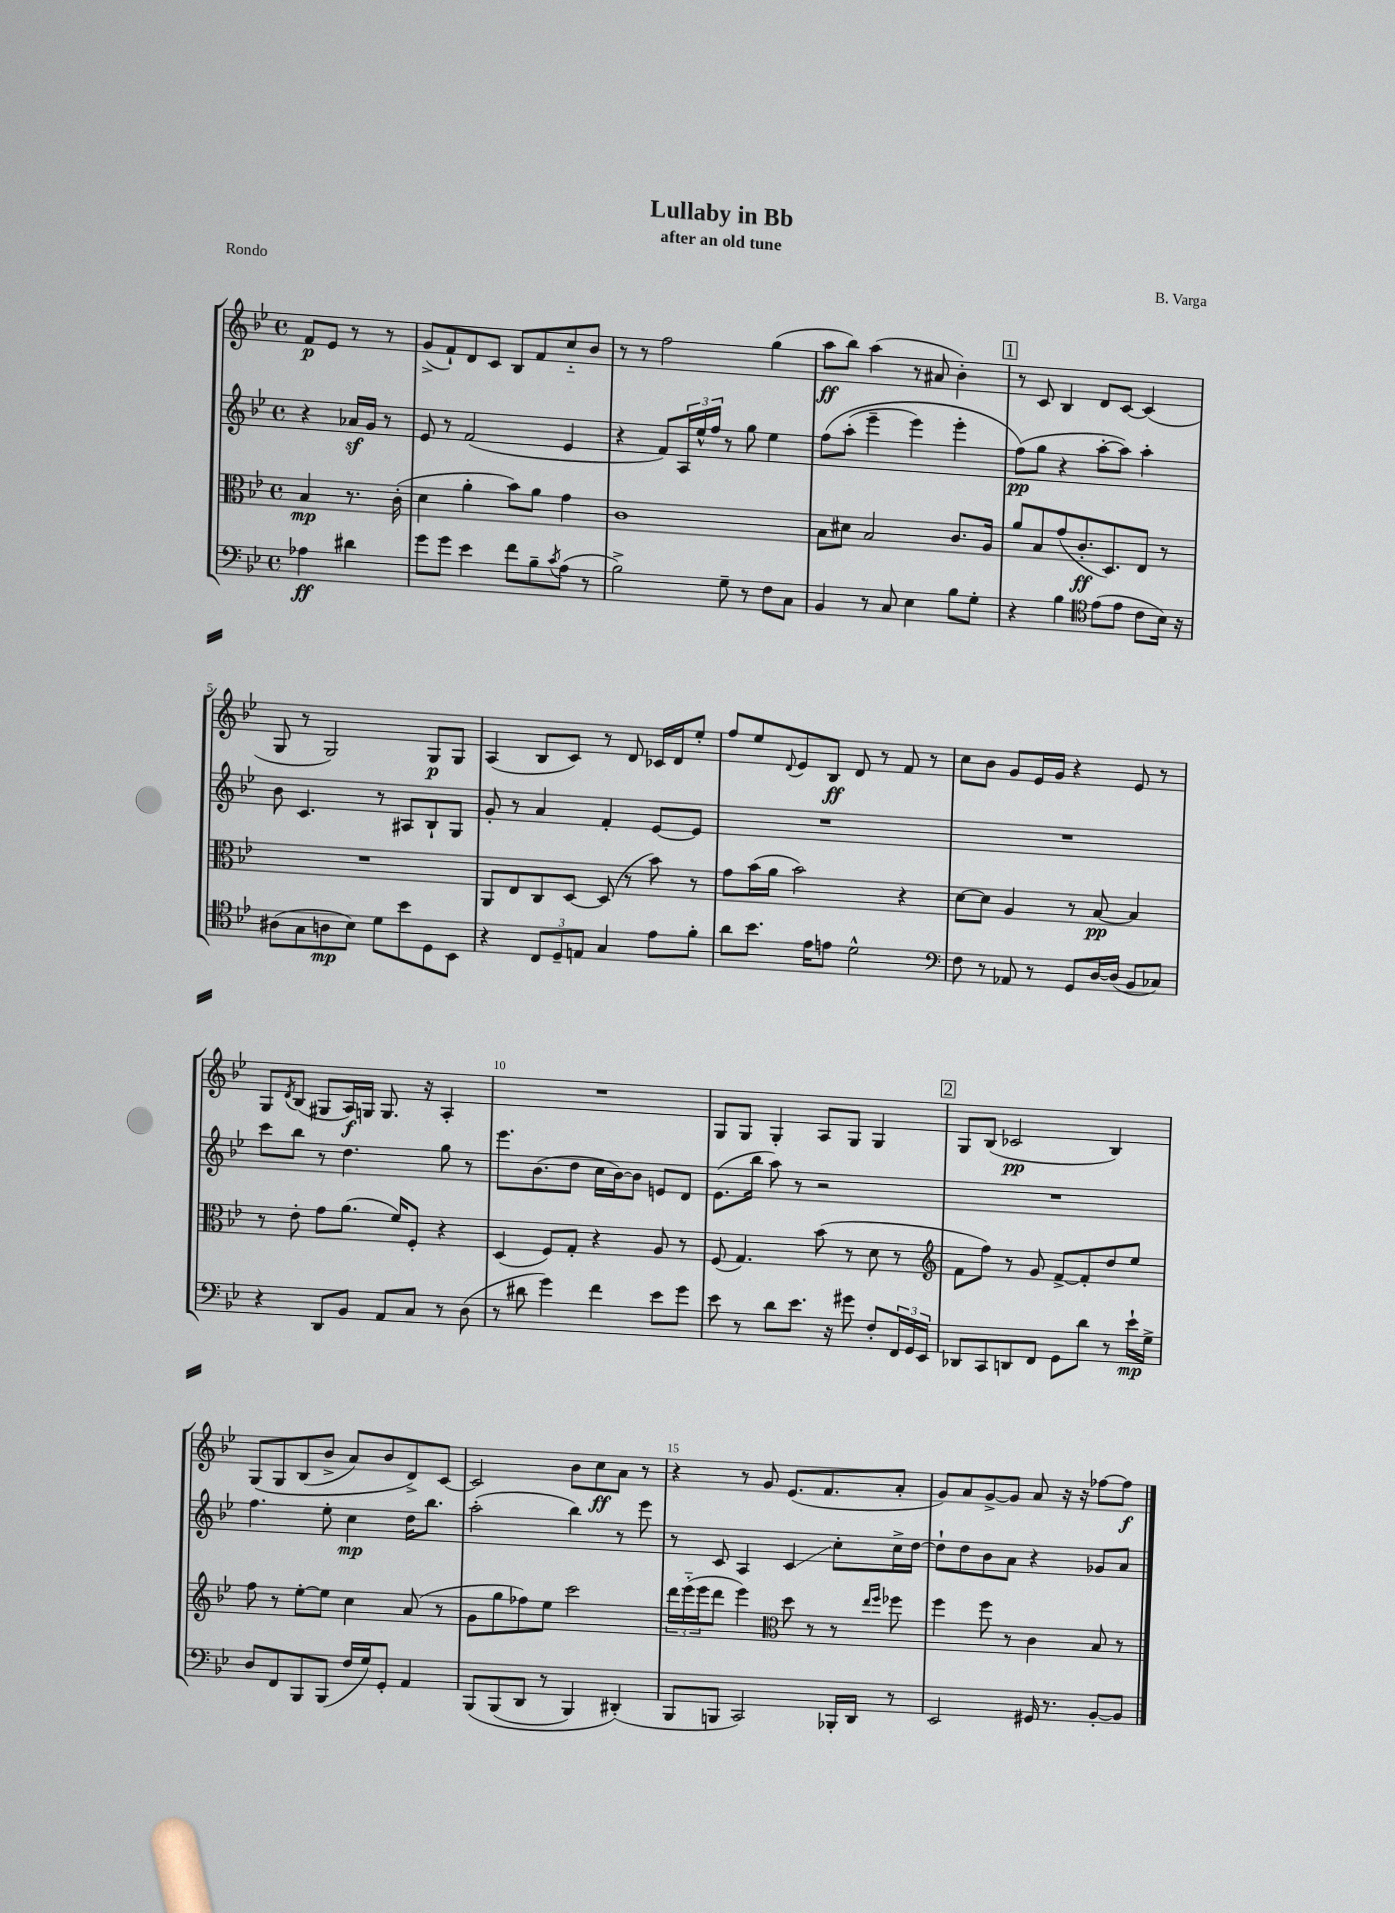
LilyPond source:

\header { title = "Lullaby in Bb" composer = "B. Varga" subtitle = "after an old tune" piece = "Rondo" }
<<
\new StaffGroup <<
\new Staff = "s0" {
    \clef treble \key bes \major \defaultTimeSignature \time 4/4 \partial 2
    f'8\p ees'8 r8 r8 |
    g'8->( f'8-!) d'8 c'8 bes8 f'8 c''8-_ bes'8 |
    r8 r8 f''2 g''4( |
    a''8\ff bes''8) a''4( r8 ais'8 bes'4-.) |
    \mark \markup { \box "1" } r8 c'8 bes4 d'8 c'8~ c'4( |
    g8 r8 g2) g8\p g8 |
    a4( bes8 c'8) r8 d'8 ces'16 d'16 ees''8-. |
    f''8 ees''8 \appoggiatura { d'8 } ees'8 bes8\ff d'8 r8 f'8 r8 |
    c''8 bes'8 g'8 ees'16 g'16 r4 ees'8 r8 |
    g8 \acciaccatura { d'8 } bes8( gis8 a16\f) g16 g8. r16 a4-. |
    R1 |
    g8 g8 g4-. a8 g8 g4 |
    \mark \markup { \box "2" } g8 bes8( ces'2\pp bes4) |
    g8\( g8 bes8( bes'8-> a'8) bes'8 d'8->\) c'8~ |
    c'2 bes'8 c''8\ff a'8 r8 |
    r4 r8 g'8 ees'8.( f'8. a'8-. |
    g'8) a'8 g'8~-> g'8 a'8 r16 r16 fes''8~ fes''8\f \bar "|." |
}
\new Staff = "s1" {
    \clef treble \key bes \major \defaultTimeSignature \time 4/4 \partial 2
    r4 aes'16\sf g'16 r8 |
    ees'8 r8 f'2( ees'4 |
    r4 f'8) \tuplet 3/2 { a16 ees''16-^ f''16 } r8 g''8 ees''4 |
    f''8\( a''8-.( ees'''4-- ees'''4) ees'''4-. |
    \mark \markup { \box "1" } f''8\pp(\) g''8 r4 a''8~-. a''8) a''4-. |
    bes'8 c'4. r8 ais8 bes8-! g8 |
    g'8-. r8 a'4 f'4-. ees'8~ ees'8 |
    R1 |
    R1 |
    c'''8 bes''8 r8 d''4. g''8 r8 |
    ees'''8. bes'8.( d''8 c''16 bes'16~) bes'8 e'8 d'8 |
    ees'8.( bes''16 a''8) r8 r2 |
    \mark \markup { \box "2" } R1 |
    f''4. ees''8-. c''4\mp d''16 bes''8. |
    a''2-.( bes''4) r8 ees'''8 |
    r8 c'8 a4 c'4\glissando c''8-. c''16-> d''16~ |
    d''8-! d''8 bes'8 a'8 r4 ges'8 a'8 \bar "|." |
}
\new Staff = "s2" {
    \clef alto \key bes \major \defaultTimeSignature \time 4/4 \partial 2
    bes4\mp r8. c'16-.( |
    d'4 a'4-. bes'8) a'8 g'4 |
    c'1 |
    bes8 dis'8 bes2 c'8. a16 |
    \mark \markup { \box "1" } a'8 bes8 g'8( c'8.-.\ff d8.) ees8 r8 |
    R1 |
    a,8 ees8 c8 d8~ d8( r8 bes'8) r8 |
    g'8 bes'16( a'16 bes'2) r4 |
    d'8~ d'8 a4 r8 bes8~\pp bes4 |
    r8 ees'8-. g'8 a'8.( f'16) f8-. r4 |
    d4( f8) g8-. r4 a8 r8 |
    f8( g4.) bes'8( r8 d'8 r8 |
    \mark \markup { \box "2" } \clef treble f'8 f''8) r8 g'8 f'8~-> f'8-. d''8 ees''8 |
    f''8 r8 ees''8~-. ees''8 c''4 a'8( r8 |
    g'8 g''8 fes''8) ees''8 c'''2 |
    \tuplet 3/2 { d'''16 ees'''16-_( ees'''16 } d'''8 ees'''4) \clef alto d''8 r8 r8 \grace { ees''16 f''16 } fes''8 |
    f''4 f''8 r8 c'4 bes8 r8 \bar "|." |
}
\new Staff = "s3" {
    \clef bass \key bes \major \defaultTimeSignature \time 4/4 \partial 2
    aes4\ff dis'4 |
    g'8 g'8 ees'4 f'8 bes8-- \acciaccatura { c'8 } a8( r8 |
    bes2->) g8-- r8 f8 c8 |
    bes,4 r8 c8 ees4 bes8 g8-. |
    \mark \markup { \box "1" } r4 bes4 \clef tenor ees'8( ees'8 c'8 bes16) r16 |
    ais8( g8 a8\mp bes8) d'8 bes'8 d8 bes,8 |
    r4 \tuplet 3/2 { c8 d8-- e8 } g4 ees'8 f'8-. |
    a'8 bes'8. ees'16 e'8 d'2-^ |
    \clef bass f8 r8 aes,8 r8 g,8 d16~ d16( bes,8 ces8) |
    r4 d,8 bes,8 a,8 c8 r8 d8( |
    r8 dis'8 g'4) f'4 ees'8 g'8 |
    ees'8 r8 d'8 ees'8. r16 gis'8 f8-. \tuplet 3/2 { f,16 g,16 ees,16 } |
    \mark \markup { \box "2" } des,8 c,8 d,8 f,8 g,8 d'8 r8 ees'16-!\mp g16-> |
    d8 f,8 bes,,8 bes,,8( f16 g16) g,8-. a,4 |
    bes,,8\( bes,,8( d,8 r8 bes,,4) dis,4-.(\) |
    bes,,8 b,,8 c,2) bes,,16-. d,16 r8 |
    ees,2 gis,16 r8. bes,8~-. bes,8 \bar "|." |
}
>>
>>
\layout { \context { \Score \override BarNumber.break-visibility = ##(#f #t #t) barNumberVisibility = #(every-nth-bar-number-visible 5) } }
